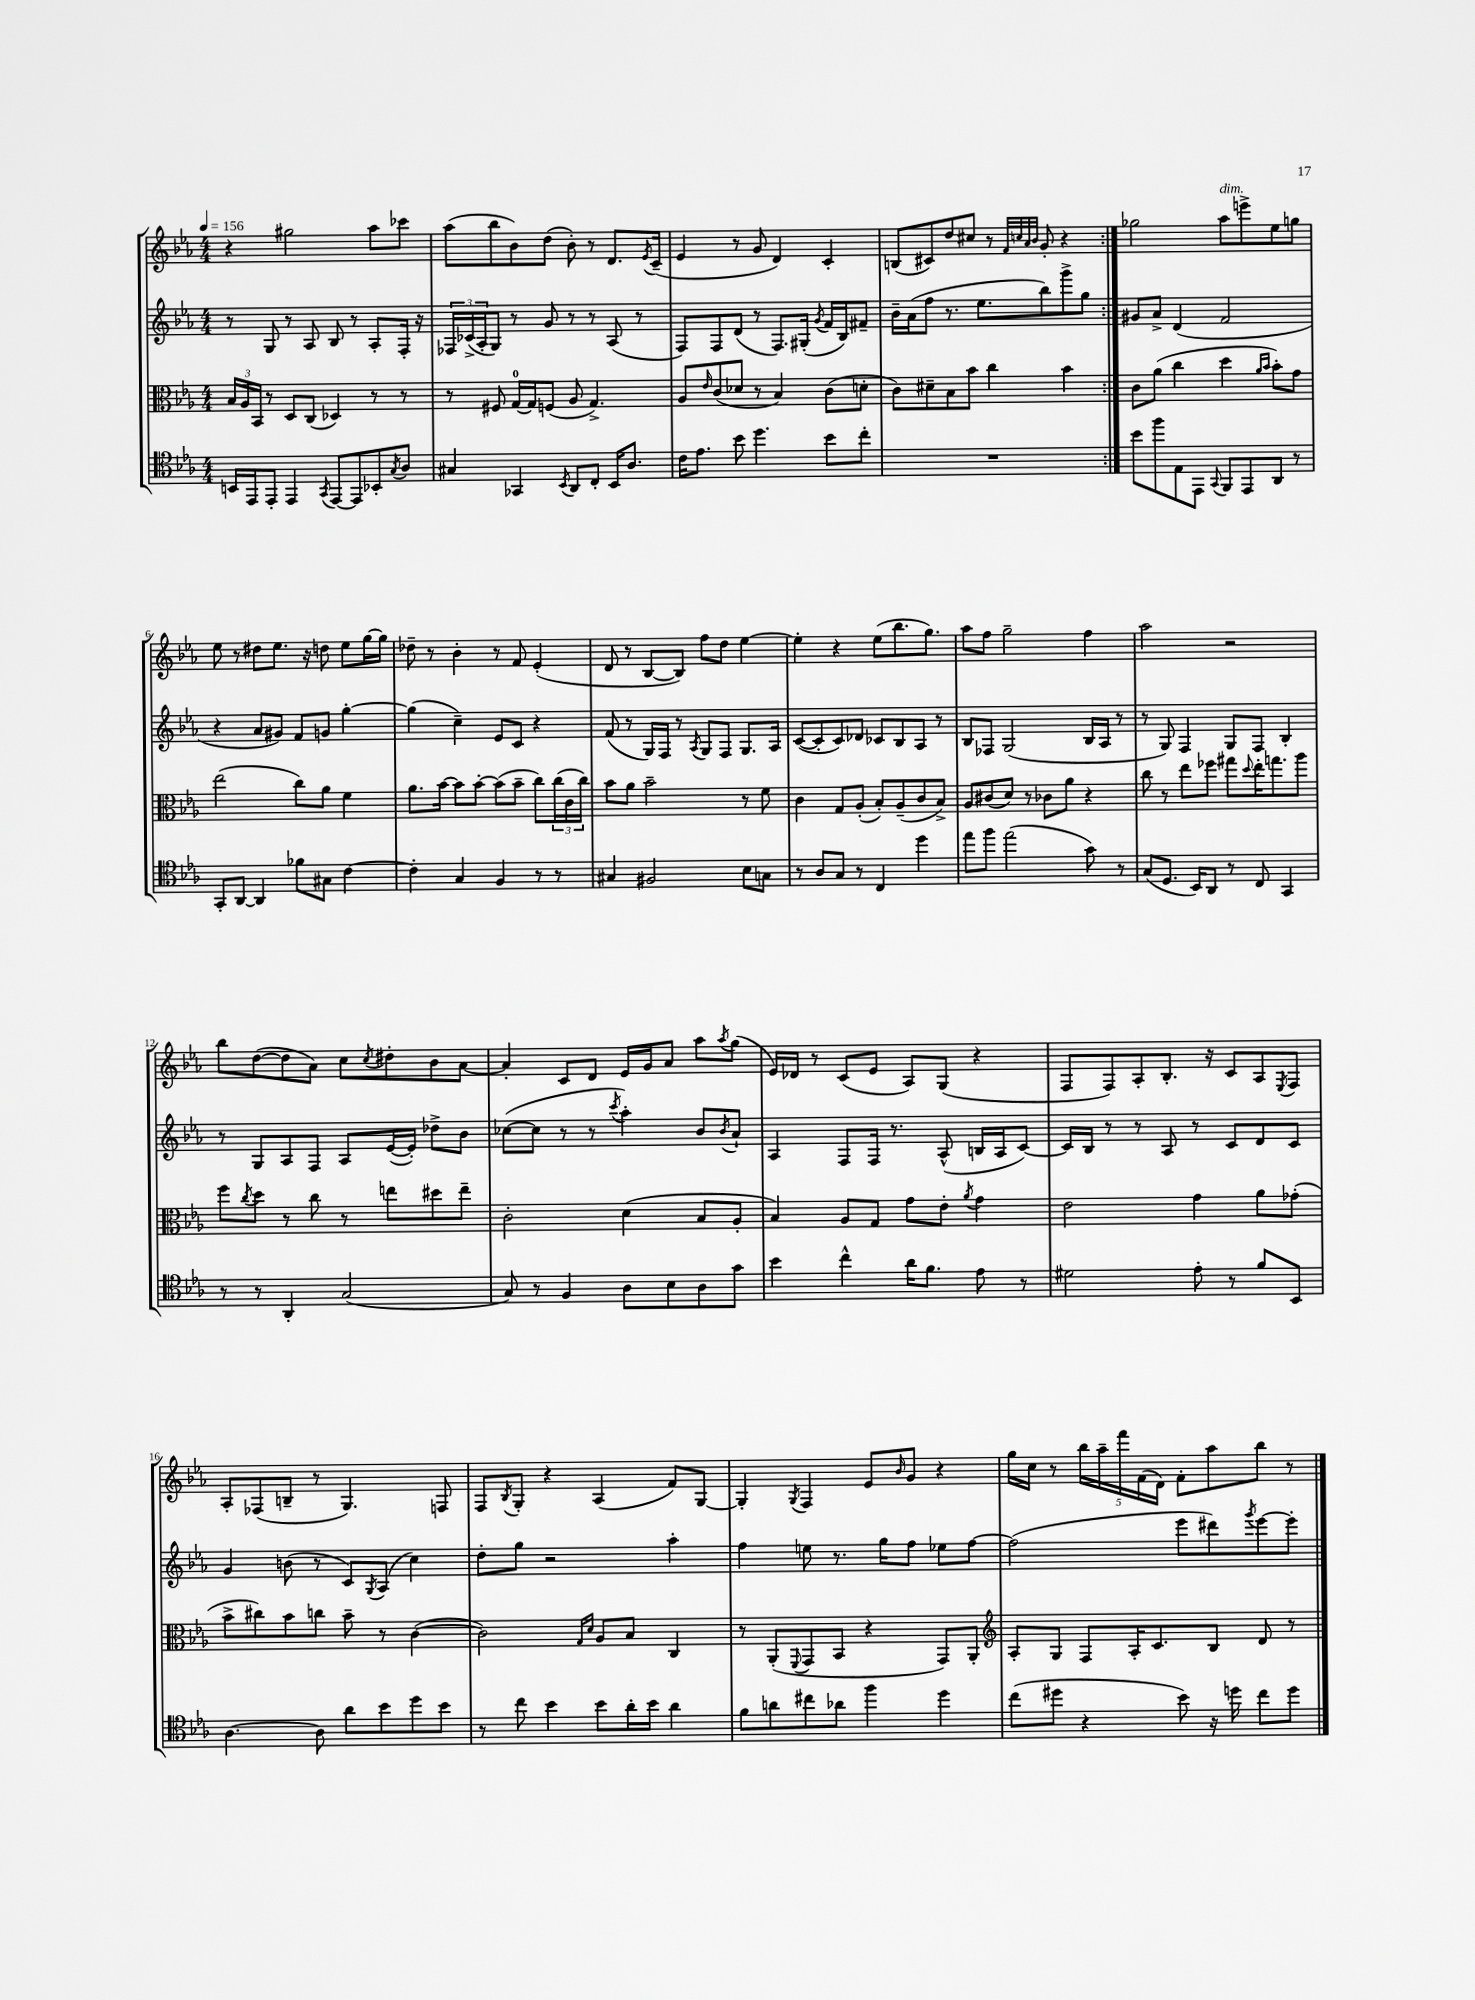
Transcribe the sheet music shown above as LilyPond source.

<<
\new StaffGroup <<
\new Staff = "s0" {
    \clef treble \key ees \major \numericTimeSignature \time 4/4 \tempo 4 = 156
    \repeat volta 2 { r4 gis''2 aes''8 ces'''8 |
    aes''8( bes''8 bes'8) d''8( bes'8-.) r8 d'8. \acciaccatura { ees'8 } c'16--( |
    ees'4 r8 g'8 d'4) c'4-. |
    b8( cis'8) d''8 cis''8 r8 \grace { f'32 c''32 aes'32 bes'32 } g'8-. r4 | }
    ges''2 aes''8^\markup { \italic "dim." } e'''8-> ees''8 g''8 |
    ees''8 r8 dis''8 ees''8. r16 d''8 ees''8 g''16~ g''16 |
    des''8-- r8 bes'4-. r8 f'8 ees'4-.( |
    d'8 r8 bes8~ bes8) f''8 d''8 ees''4~ |
    ees''4-. r4 ees''8( bes''8. g''8.) |
    aes''8 f''8 g''2-- f''4 |
    aes''2 r2 |
    bes''8 d''8~( d''8 aes'8) c''8 \acciaccatura { c''8 } dis''8-. bes'8 aes'8~ |
    aes'4-. c'8 d'8 ees'16 g'16 aes'8 aes''8 \acciaccatura { aes''8 } g''8( |
    ees'16) des'16 r8 c'8( ees'8 aes8) g8( r4 |
    f8 f8) aes8-. bes8.-. r16 c'8 aes8 \acciaccatura { ees8 } f8 |
    aes8-. fes8( b8-- r8 g4.) f8 |
    f8 \acciaccatura { bes8 } g8-. r4 aes4( f'8) g8~ |
    g4-. \acciaccatura { g8 } f4 ees'8 \grace { bes'16 } g'8 r4 |
    g''16 c''16 r8 \tuplet 5/4 { bes''16 aes''16-- f'''16 f'16( d'16) } f'8-. aes''8 bes''8 r8 \bar "|." |
}
\new Staff = "s1" {
    \clef treble \key ees \major \numericTimeSignature \time 4/4
    \repeat volta 2 { r8 g8 r8 aes8 bes8 r8 aes8-. f16-. r16 |
    \tuplet 3/2 { fes16 ces'16->( aes16-. } g8) r8 g'8 r8 r8 aes8( r8 |
    f8) f8 d'8( r8 f8.) gis16-.( \acciaccatura { g'8 } f'16 bes16) fis'8-- |
    bes'16-- aes'16( f''8 r8. ees''8. bes''8) g'''8-> g''8 | }
    gis'8 aes'8-> d'4( f'2 |
    r4 aes'8 gis'8) f'8 g'8 g''4~-. |
    g''4( c''4--) ees'8 c'8 r4 |
    f'8( r8 g16) f16 r8 \acciaccatura { aes8 } g8 f8 g8. aes16 |
    c'8~( c'8-. c'8) des'8 ces'8 bes8 aes8 r8 |
    bes8 fes8 g2( bes16 aes16 r8 |
    r8 g8) f4 g8 f8 bes4-. |
    r8 g8 aes8 f8 aes8 ees'16~( ees'16-.) des''8-> bes'8 |
    ces''8~( ces''8 r8 r8 \acciaccatura { c'''8 } aes''4-.) bes'8 \acciaccatura { bes'8 } aes'8-! |
    aes4 f8 f16 r8. aes8-^( b16 aes16 c'8~) |
    c'16 bes16 r8 r8 aes8 r8 c'8 d'8 c'8 |
    g'4 b'8( r8 c'8) \acciaccatura { g8 } aes8( c''4) |
    d''8-. g''8 r2 aes''4-. |
    f''4 e''8 r8. g''16 f''8 ees''8 f''8~ |
    f''2( ees'''8 dis'''8) \acciaccatura { g'''8 } ees'''8~ ees'''8-. \bar "|." |
}
\new Staff = "s2" {
    \clef alto \key ees \major \numericTimeSignature \time 4/4
    \repeat volta 2 { \tuplet 3/2 { bes16 aes16 bes,16 } r8 d8 c8( des4) r8 r8 |
    r8 fis8 g16-0~ g16 f8( aes8 g4.->) |
    aes8 \grace { ees'16 } c'8( des'8 r8 bes4) c'8( d'8-. |
    c'8) dis'8-- bes8 bes'8 c''4 bes'4 | }
    c'8 aes'8( c''4 d''4 \grace { aes'16 bes'16 } bes'8-.) g'8 |
    ees''2( c''8) aes'8 f'4 |
    aes'8. bes'16~ bes'8 bes'8~-. bes'8( bes'8-- c''8) \tuplet 3/2 { c''16( c'16 c''16) } |
    bes'8 aes'8 bes'2-- r8 f'8 |
    c'4 g8 aes8-.( bes8-.) aes8--( c'8 bes8->) |
    aes8 cis'8( d'8) r8 ces'8 aes'8 r4 |
    c''8 r8 ees''8 fes''8 gis''8 \appoggiatura { d''8 } ees''16-. g''8. aes''8 |
    f''8 \acciaccatura { c''8 } d''8 r8 c''8 r8 e''8 dis''8 e''8-- |
    c'2-. d'4( bes8 aes8-. |
    bes4) aes8 g8 g'8 ees'8-. \acciaccatura { aes'8 } g'4 |
    ees'2 g'4 aes'8 ges'8-.( |
    bes'8-> cis''8) bes'8 c''8 bes'8-- r8 c'4~( |
    c'2) \grace { g16 d'16 } aes8 bes8 c4 |
    r8 aes,8-.( \appoggiatura { f,8 } g,8 bes,8 r4 g,8) aes,8-. |
    \clef treble aes8-. g8 f8 aes16-. c'8. bes8 d'8 r8 \bar "|." |
}
\new Staff = "s3" {
    \clef tenor \key ees \major \numericTimeSignature \time 4/4
    \repeat volta 2 { b,16 ees,16 ees,8-. ees,4 \acciaccatura { g,8 } ees,8~ ees,8 bes,8-. \acciaccatura { g8 } aes8 |
    gis4 ges,4 \acciaccatura { bes,8 } aes,8 c8-. bes,16 aes8. |
    c'16 ees'8. bes'8 d''4. bes'8 c''8-. |
    R1 | }
    bes'8 f''8 ees8 ees,8 \appoggiatura { g,8 } f,8 ees,8 aes,8 r8 |
    g,8-. aes,8~ aes,4 fes'8 gis8 c'4~ |
    c'4-. g4 f4 r8 r8 |
    gis4 fis2 bes8 g8 |
    r8 aes8 g8 r8 c4 d''4 |
    ees''8 f''8 ees''2( g'8) r8 |
    g8( d8. bes,16) aes,8 r8 c8 g,4 |
    r8 r8 aes,4-. g2( |
    g8) r8 f4 aes8 bes8 aes8 g'8 |
    bes'4 c''4-^ aes'16 f'8. ees'8 r8 |
    dis'2 ees'8-. r8 f'8 bes,8 |
    aes4.~ aes8 aes'8 bes'8 d''8 bes'8 |
    r8 c''8 bes'4 bes'8 aes'16-. bes'16 aes'4 |
    f'8 a'8 cis''8 aes'8 f''4 d''4 |
    c''8( dis''8 r4 bes'8) r16 d''16 c''8 d''8 \bar "|." |
}
>>
>>
